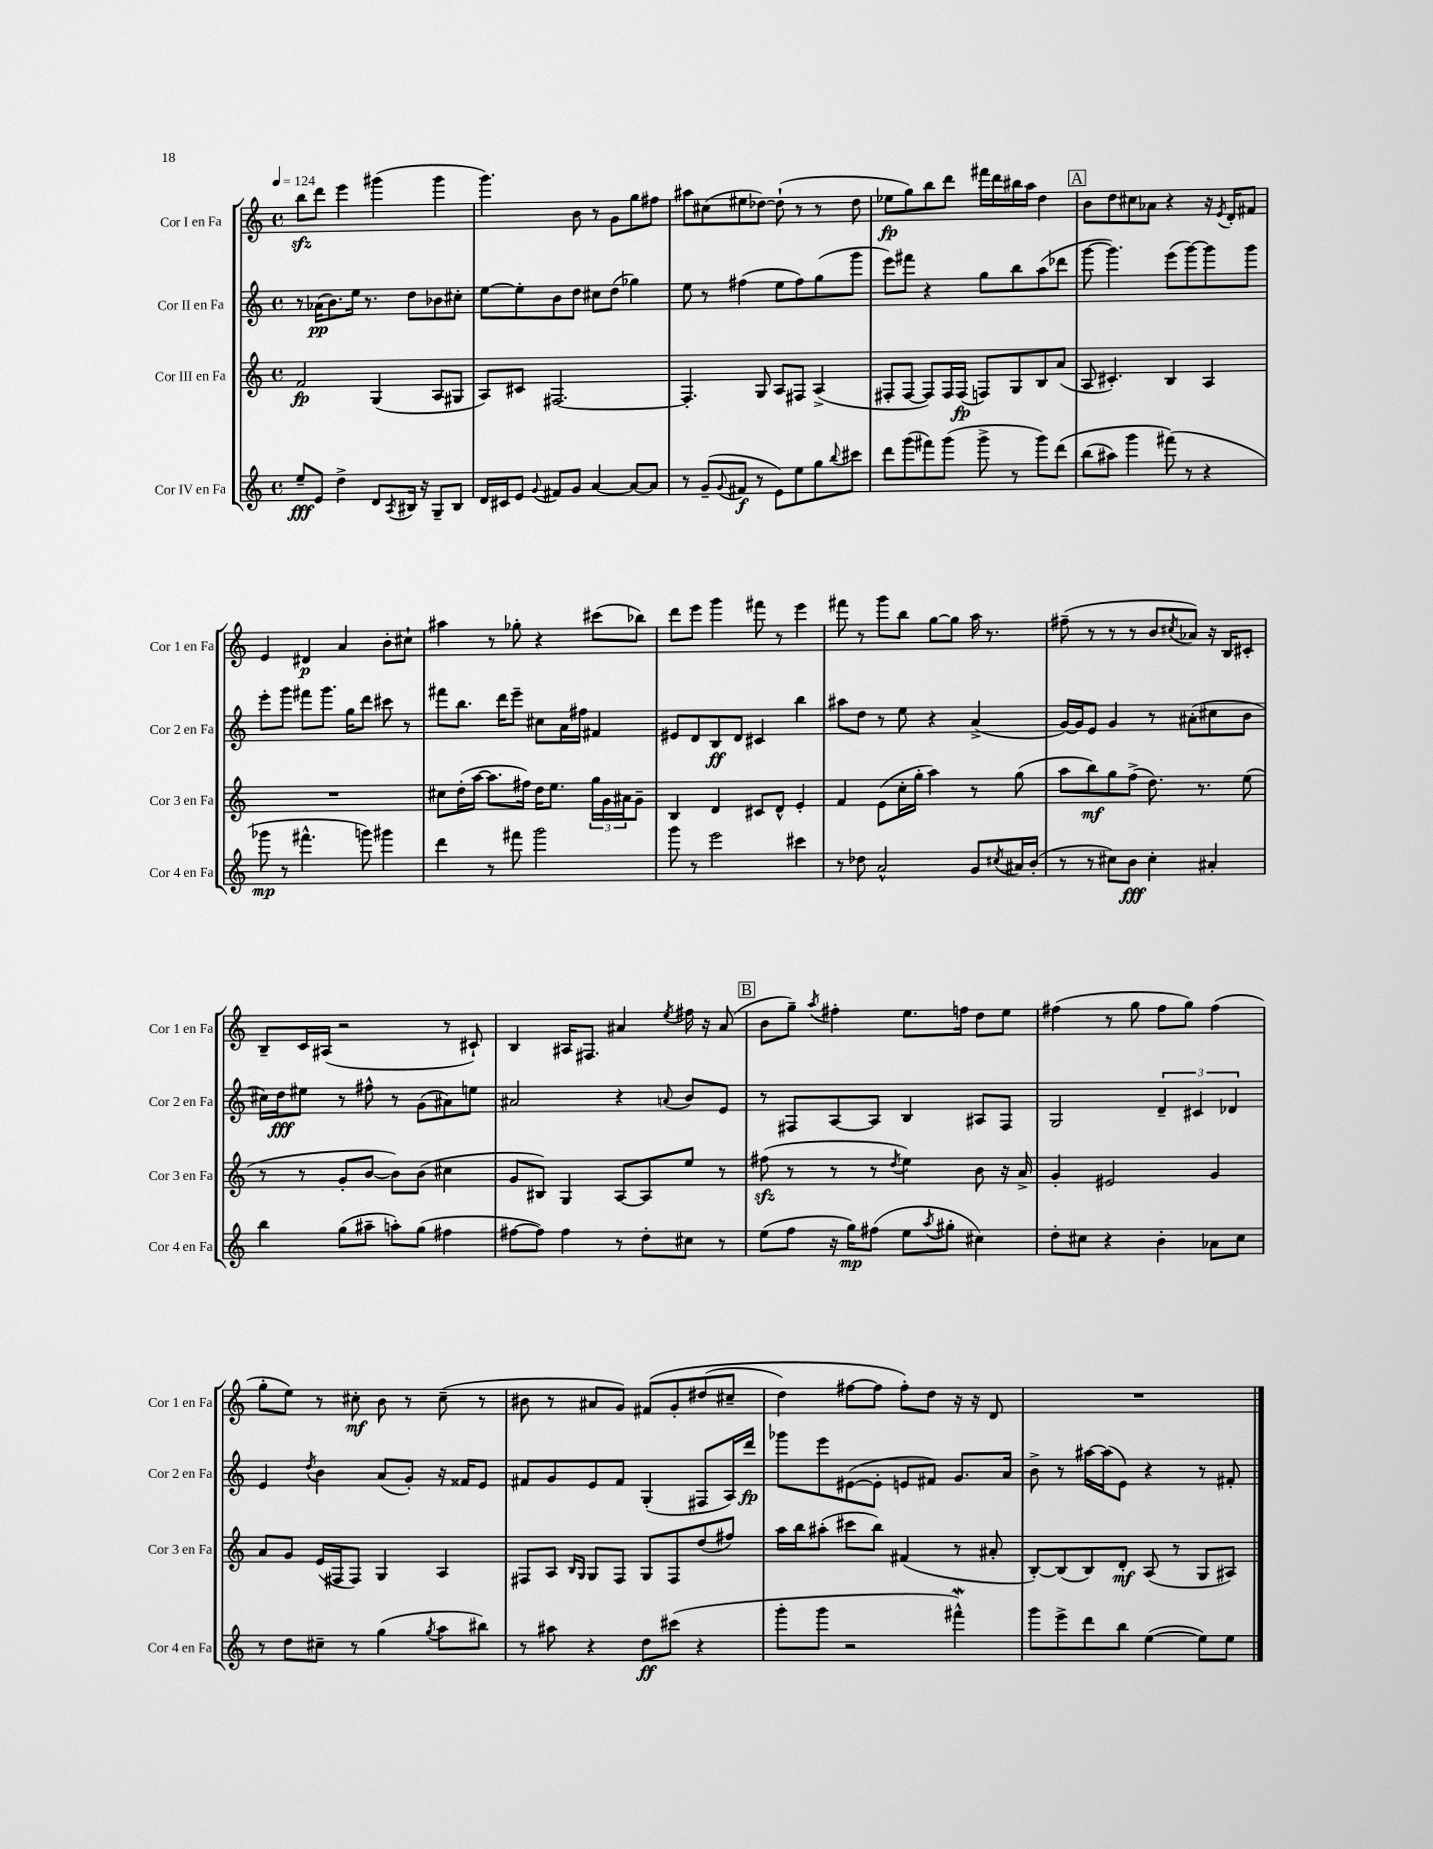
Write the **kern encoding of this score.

**kern	**kern	**kern	**kern
*staff4	*staff3	*staff2	*staff1
*clefG2	*clefG2	*clefG2	*clefG2
*k[]	*k[]	*k[]	*k[]
*M4/4	*M4/4	*M4/4	*M4/4
*met(c)	*met(c)	*met(c)	*met(c)
*MM124	*MM124	*MM124	*MM124
8ee~/L	2f/	8r	8bb\L
8e/J	.	(16a-\LK	8ddd\J
.	.	8.b\)	.
4dd^\	.	.	4eee\
.	.	16ee\Jk	.
.	.	8.r	.
8d/L	(4G/	.	(4ggg#\
8qA/	.	.	.
16B#/Jk	.	8dd\L	.
16r	.	.	.
8G~/L	8A/L	8b-\	4ggg#\
8B#/J	8G#/J	8cc#'\J	.
=	=	=	=
16d/LL	8A/L)	[8ee\L	4.ggg\)
16c#/J	.	.	.
8e/J	8c#/J	8ee'\]	.
8qqg/	.	.	.
8f#/L	[2.F#/	8b\	.
8g/J	.	8dd\J	8b\
[4a/	.	8cc#\L	8r
.	.	(8dd\J	8g\L
8a/_L	.	4gg-\)	8gg\
8a/]J	.	.	8ff#\J
=	=	=	=
8r	4.F#'/]	8ee\	8aa#\L
(8g~/L	.	8r	(8cc#\
8qqg/	.	.	.
8f#/J	.	(4ff#\	8ee#\
8r	8G/	.	[8dd-\J)
8e\L)	8A/L	8ee\L	(8dd-`\]
8ee\	8F#/J	8ff#\)	8r
8gg\	(4A^/	(8gg\	8r
8qqbb/	.	.	.
8ccc#\J	.	8ggg\J	8dd-\
=	=	=	=
8ddd\L	8F#'/L	8eee\L)	8ee-\L
(8ggg\	[8F#/J	8fff#\J	8gg\)
8fff#\)	8F#/]L)	4r	8bb\
(8ggg\J	16F#/L	.	8ddd\J
.	(16F#/JJ	.	.
8ggg^\	8F/L)	8gg\L	16fff#\LL
.	.	.	16ddd\
8r	8G/	8bb\	16bb#\
.	.	.	16aa\JJ
8ggg\L)	8B/	(8aa\	4dd\
&(8ddd\J	(8a/J	8ddd-\J	.
=	=	=	=
(8bb\L	8A/	[8ggg\	8b\L
8aa#\J)	4.c#'/)	4.ggg\])	8dd\
4ggg\	.	.	8cc#\
.	.	.	8a-\J
(8fff#\&)	4B/	(8eee\L	4r
8r	.	[8ggg\)	.
4r	4A/	8ggg\]	16r
.	.	.	8qe/
.	.	.	16d'/LK
.	.	8ggg\J	8f#/J
=	=	=	=
8ggg-\	1r	8eee'\L	4e/
8r	.	8ggg\J	.
4.fff#^^\	.	8fff#\L	4d#/
.	.	8.ggg\J	.
.	.	.	4a/
.	.	16gg\LK	.
8ggg\)	.	8ddd\J	.
4ggg#\	.	8ccc#\	8b'\L
.	.	8r	8cc#`\J
=	=	=	=
4ddd\	8cc#\L	8fff#\L	4aa#\
.	(16dd'\L	8.bb\J	.
.	[16aa\JJ	.	.
8r	8.aa\]L	.	8r
.	.	16ddd\LK	.
8fff#\	.	8eee~\J	8gg-'\
.	16ff#\Jk)	.	.
2ggg\	16dd\LK	8cc#\L	4r
.	8.ee\J	.	.
.	.	16a\L	.
.	.	16ff#\JJ	.
.	24gg\LL	4f#/	(8ccc#\L
.	24g\	.	.
.	24a#\J	.	.
.	8g~\J	.	8bb-\J)
=	=	=	=
8ggg\	4B/	8e#/L	8ddd\L
8r	.	8d/	8eee\J
2eee\	4d/	8B/	4ggg\
.	.	8d/J	.
.	8c#/L	4c#/	8fff#\
.	8d^^/J	.	8r
4ccc#\	4e'/	4bb\	4eee\
=	=	=	=
8r	4f/	8aa#\L	8fff#\
8dd-\	.	8dd\J	8r
2a^^/	(8e\L	8r	8ggg\L
.	16cc'\L	8ee\	8bb\J
.	16gg'\JJ	.	.
.	4aa\)	4r	[8gg\L
.	.	.	8gg\]J
8g/L	8r	(4a^/	16aa\
.	.	.	8.r
8qcc#/	.	.	.
16a#/L	(8gg\	.	.
(16b'/JJ	.	.	.
=	=	=	=
8r	8aa\L	[16g/LL)	(8ff#~\
.	.	16g/]J	.
8r	8bb\)	8e/J	8r
8cc#\L)	8gg\	4g/	8r
8b\J	(8ff^\J	.	8r
4cc#'\	8.dd\)	8r	8b/L
.	.	.	8qcc#/
.	.	(8a#'\L	8a-/J)
.	8.r	.	.
4a#'/	.	8cc#\	16r
.	.	.	16B/LK
.	(8ee\	8b\J	8c#'/J
=	=	=	=
4bb\	8r	16cc#\LL)	8B~/L
.	.	16dd\J	.
.	8r	8ee#\J	16c/L
.	.	.	(16A#/JJ
(8gg\L	8g'/L	8r	2r
8aa#~\J	[8b/J	8ff#^^\	.
8aa'\L)	8b\]L)	8r	.
(8gg\J	(8b\J	(8g\L	.
4ff#\	4cc#\	8a#\)	8r
.	.	8ee\J	8c#`/)
=	=	=	=
[8ff#\L	8g/L	2a#/	4B/
8ff#\]J)	8B#/J)	.	.
4ff#\	4G/	.	16A#/LK
.	.	.	8.F#/J
8r	[8A/L	4r	4a#/
8dd'\L	8A/]	.	.
.	.	8qqa/	8qee/
8cc#\J	8ee/J	8b/L	16ff#\
.	.	.	16r
8r	8r	8e/J	(8a#/
=	=	=	=
(8ee\L	(8ff#\	8r	8b\L
8ff\J	8r	8F#/L	8gg~\J)
.	.	.	8qaa/
16r	8r	[8A/	4ff#'\
16gg\LK)	.	.	.
(8ff#\J	8r	8A/]J	.
.	8qdd/	.	.
8ee\L	4ee\)	4B/	8.ee\L
8qaa/	.	.	.
8gg#'\J	.	.	.
.	.	.	16ff\Jk
4cc#\)	8b\	8A#/L	8dd\L
.	16r	8F#/J	8ee\J
.	16a^/	.	.
=	=	=	=
8dd'\L	4g'/	2G/	(4ff#\
8cc#\J	.	.	.
4r	2e#/	.	8r
.	.	.	8gg\
4b'\	.	6d~/	8ff#\L
.	.	.	8gg\J)
.	.	6c#/	.
8a-\L	4g/	.	(4ff#\
.	.	6d-/	.
8cc#\J	.	.	.
=	=	=	=
8r	8a/L	4e/	8gg'\L
8dd\L	8g/J	.	8ee\J)
.	.	8qdd/	.
8cc#~\J	(16e/LL	4b\	8r
.	16F#/J	.	.
8r	8F#/J)	.	8cc#'\
(4gg\	4G/	(8a/L	8b\
.	.	8g'/J)	8r
8qgg/	.	.	.
8aa\L	4A/	16r	(8cc#~\
.	.	16f##/LK	.
8bb#\J)	.	8e/J	8r
=	=	=	=
8r	8F#/L	8f#/L	8b#\
8aa#\	8A/J	8g/	8r
.	16qqB/LL	.	.
.	16qqG/JJ	.	.
4r	8G/L	8e/	8a#/L
.	8F#/J	8f#/J	8g/J)
8dd\L	8G/L	(4G'/	&(8f#/L
(8ccc#\J	8F#/	.	8g'/
4r	(8dd/	8F#/L	(8dd#/
.	8ff#/J)	16A/L)	8cc#~/J
.	.	16ddd/JJ	.
=	=	=	=
8ggg'\L	16aa\LL	8ggg-\L	4dd\)
.	16bb\J	.	.
8ggg\J	(8aa#'\J	8eee\	.
2r	8ccc#\L	([8e#\	[8ff#\L
.	8bb\J)	8e#'\]J	8ff#\]J
.	(4f#/	8e/L	8ff#'\L&)
.	.	8f#/J)	8dd\J
4fff#^^\)	8r	8.g/L	16r
.	.	.	16r
.	8a#'/	.	8d/
.	.	16a/Jk	.
=	=	=	=
8ggg\L	[8B'/L)	8b^\	1r
8eee^\	(8B/]	8r	.
8ddd\	8B/)	[16aa#\LL	.
.	.	(16aa#\]J	.
8bb\J	8d'/J	8e\J)	.
([4ee\	(8A/	4r	.
.	8r	.	.
8ee\]L)	8G/L	8r	.
8ee\J	8A#/J)	8f#'/	.
==	==	==	==
*-	*-	*-	*-
